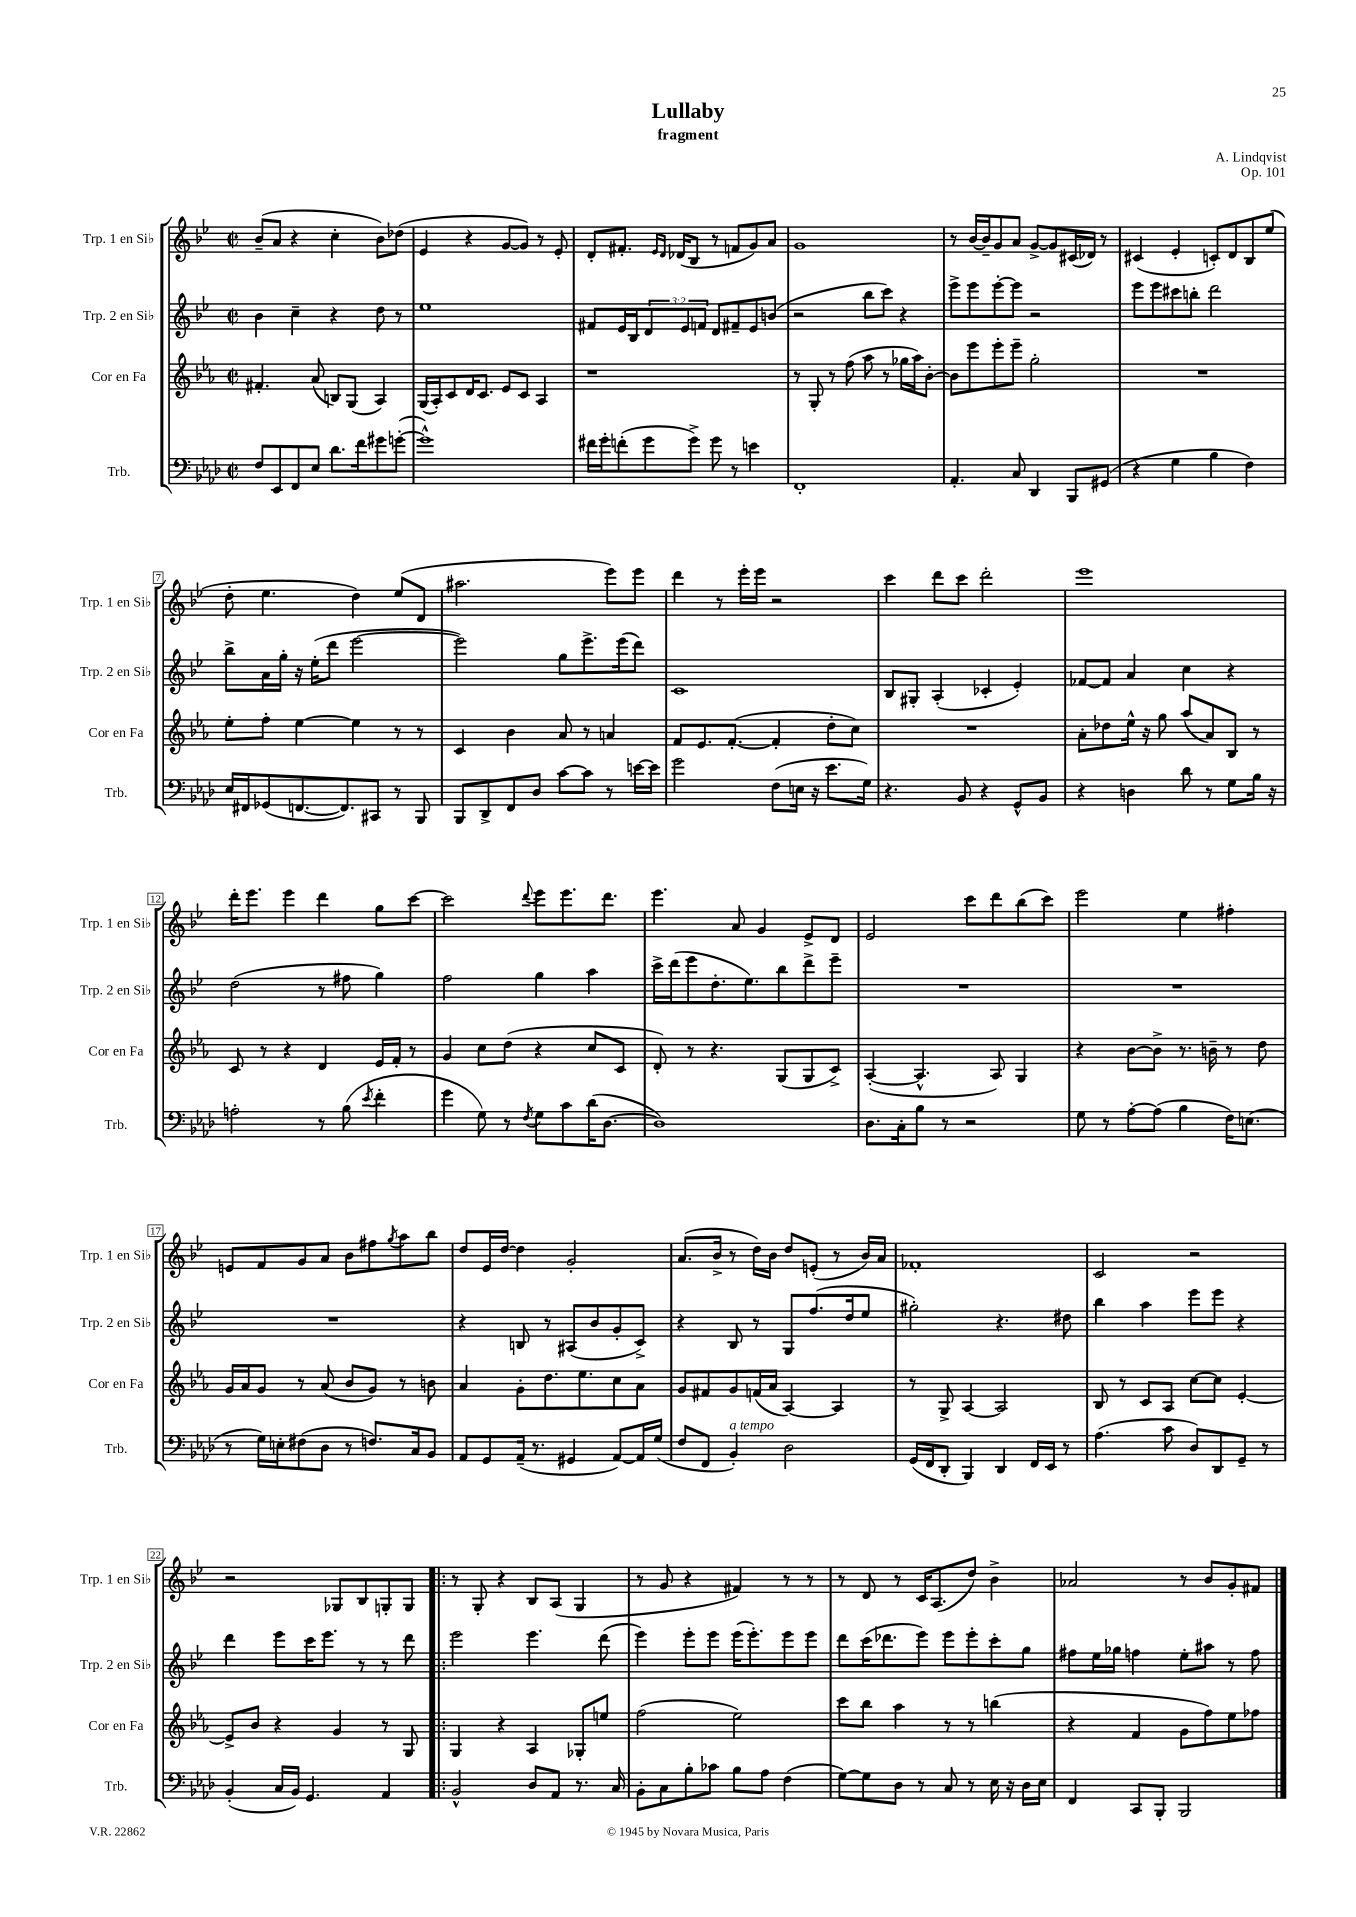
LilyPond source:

\header { title = "Lullaby" composer = "A. Lindqvist" subtitle = "fragment" opus = "Op. 101" }
<<
\new StaffGroup <<
\new Staff = "s0" \with { instrumentName = "Trp. 1 en Sib" shortInstrumentName = "Trp. 1 en Sib" } {
    \clef treble \key bes \major \defaultTimeSignature \time 2/2
    bes'8--( a'8 r4 c''4-. bes'8) des''8( |
    ees'4 r4 g'8~ g'8) r8 ees'8-. |
    d'8-. fis'8.-. \grace { ees'16 d'16 } des'16( bes8 r8 f'8 g'8) a'8 |
    g'1 |
    r8 bes'16~ bes'16-- g'8 a'8 g'8~-> g'8 cis'16( des'16) r8 |
    cis'4( ees'4-. c'8-.) d'8 bes8 ees''8( |
    d''8-. ees''4. d''4) ees''8( d'8 |
    ais''2. ees'''8) ees'''8 |
    d'''4 r8 ees'''16-. ees'''16 r2 |
    c'''4 d'''8 c'''8 d'''2-. |
    ees'''1 |
    d'''16-. ees'''8. ees'''4 d'''4 g''8 c'''8~ |
    c'''2 \appoggiatura { d'''8 } ees'''8 ees'''8. d'''8. |
    ees'''4. a'8 g'4 ees'8-> d'8 |
    ees'2 c'''8 d'''8 bes''8( c'''8) |
    ees'''2 ees''4 fis''4-. |
    e'8 f'8 g'8 a'8 bes'8 fis''8 \acciaccatura { g''8 } a''8 bes''8 |
    d''8 ees'16 d''16~ d''4 g'2-. |
    a'8.( bes'16-> r8 d''16) bes'16 d''8 e'8-.( r8 bes'16) a'16 |
    fes'1-. |
    c'2 r2 |
    r2 ges8 bes8 g8-. g8 |
    \bar ".|:" r8 g8-. r4 bes8 a8( g4 |
    r8 g'8 r4 fis'4) r8 r8 |
    r8 d'8 r8 c'16 a8.( d''8) bes'4-> |
    aes'2 r8 bes'8 g'8-. fis'8 \bar "|." |
}
\new Staff = "s1" \with { instrumentName = "Trp. 2 en Sib" shortInstrumentName = "Trp. 2 en Sib" } {
    \clef treble \key bes \major \defaultTimeSignature \time 2/2 \override Staff.TupletNumber.text = #tuplet-number::calc-fraction-text
    bes'4 c''4-- r4 d''8 r8 |
    ees''1 |
    fis'8 ees'16 bes16 \tuplet 3/2 { d'8 ees'8 f'8 } d'8 fis'8-- ees'8 b'8( |
    r2 bes''8 c'''8) r4 |
    ees'''8-> ees'''8 ees'''8~-. ees'''8 r2 |
    ees'''8 ees'''8 cis'''8 b''8-. d'''2 |
    bes''8-> a'16 g''16-. r16 ees''16-.( d'''8 ees'''2~ |
    ees'''2) g''8 ees'''8.-> ees'''16( d'''8) |
    c'1 |
    bes8 gis8-. a4-.( ces'4-. ees'4-.) |
    fes'8~ fes'8 a'4 c''4 r4 |
    d''2( r8 fis''8 g''4) |
    f''2 g''4 a''4 |
    c'''16-> d'''16( ees'''8 d''8.-. ees''8.) bes''8 d'''8-> ees'''8-- |
    R1 |
    R1 |
    R1 |
    r4 b8 r8 ais8( bes'8 g'8-. c'8->) |
    r4 bes8 r8 g8 f''8.( d''16 ees''8 |
    gis''2-.) r4. dis''8 |
    bes''4 a''4 ees'''8 ees'''8 r4 |
    d'''4 ees'''8 c'''16 ees'''8. r8 r8 d'''8 |
    \bar ".|:" ees'''2 ees'''4. d'''8( |
    ees'''4) ees'''8-. ees'''8 ees'''16( ees'''8.-.) ees'''8 ees'''8 |
    d'''8 c'''16( des'''8. ees'''8) ees'''8 ees'''8-. c'''8-. g''8 |
    fis''8 ees''16 ges''16 f''4 ees''8-. ais''8 r8 f''8 \bar "|." |
}
\new Staff = "s2" \with { instrumentName = "Cor en Fa" shortInstrumentName = "Cor en Fa" } {
    \clef treble \key ees \major \defaultTimeSignature \time 2/2
    fis'4.-. aes'8( b8) g8( aes4) |
    g16( aes16-.) c'8 d'16 c'8. ees'8 c'8 aes4 |
    r1 |
    r8 g8-. r8 f''8( aes''8 r8 ges''16 aes''16) bes'8~-. |
    bes'8 ees'''8 ees'''8-. ees'''8-- g''2-. |
    R1 |
    ees''8-. f''8-. ees''4~ ees''4 r8 r8 |
    c'4 bes'4 aes'8 r8 a'4 |
    f'8 ees'8. f'8.~-.( f'4-. d''8-. c''8) |
    R1 |
    aes'8-. des''8 ees''16-^ r16 g''8 aes''8( aes'8) bes8 r8 |
    c'8 r8 r4 d'4 ees'16 f'16-. r8 |
    g'4 c''8 d''8( r4 c''8 c'8 |
    d'8-.) r8 r4. g8( g8 c'8->) |
    aes4~-.( aes4.-^ aes8) g4 |
    r4 bes'8~ bes'8-> r8. b'16-- r8 d''8 |
    g'16 aes'16 g'8 r8 aes'8( bes'8 g'8) r8 b'8 |
    aes'4 g'8-. d''8. ees''8. c''8 aes'8 |
    g'8 fis'8 g'8 f'16( aes'16 aes4~) aes4 |
    r8 g8-> aes4~ aes2 |
    bes8 r8 c'8 aes8 c''8~ c''8 ees'4~-. |
    ees'8-> bes'8 r4 g'4 r8 g8 |
    \bar ".|:" g4 r4 aes4 ges8-. e''8 |
    f''2( ees''2) |
    c'''8 bes''8 aes''4 r8 r8 b''4( |
    r4 f'4 g'8 f''8) ees''8 fes''8 \bar "|." |
}
\new Staff = "s3" \with { instrumentName = "Trb." shortInstrumentName = "Trb." } {
    \clef bass \key aes \major \defaultTimeSignature \time 2/2
    f8 ees,8 f,8 ees8 des'8. f'16 gis'8 g'8~-.( |
    g'1-^) |
    fis'16 g'16-. f'8-.( g'8 g'8->) g'8 r8 e'4 |
    f,1-. |
    aes,4.-. c8 des,4 bes,,8 gis,8( |
    r4 g4 bes4 f4) |
    ees16 fis,16 ges,8( f,8.~ f,8.) cis,8 r8 bes,,8 |
    bes,,8 des,8-> f,8 des8 c'8~ c'8 r8 e'16~ e'16 |
    g'2 f8( e16 r16 ees'8. g16) |
    r4. bes,8 r4 g,8-^ bes,8 |
    r4 d4 des'8 r8 g8 bes16 r16 |
    a2-. r8 bes8( \acciaccatura { ees'8 } f'4-. |
    g'4 g8) r8 \acciaccatura { f8 } g8 c'8 des'16( des8.~ |
    des1) |
    des8. c16-. bes8 r8 r2 |
    g8 r8 aes8~-. aes8( bes4 f16) e8.( |
    r8 g16) e16-. fis8( des8 r8 f8.) c16 bes,8 |
    aes,8 g,8 aes,16--( r8. gis,4 aes,8~) aes,16 g16( |
    f8 f,8 bes,4-.^\markup { \italic "a tempo" }) des2 |
    g,16( f,16 des,8-. bes,,4) des,4 f,16 ees,16 r8 |
    aes4.( c'8 des8) des,8 g,8-- r8 |
    bes,4-.( c16 bes,16) g,4. aes,4 |
    \bar ".|:" bes,2-^ des8 aes,8 r8. c16 |
    bes,8-. c8 bes8-. ces'8 bes8 aes8 f4( |
    g8~) g8 des8 r8 c8 r8 ees16 r16 des16 ees16 |
    f,4 c,8 bes,,8-. bes,,2 \bar "|." |
}
>>
>>
\layout { \context { \Score \override BarNumber.stencil = #(make-stencil-boxer 0.1 0.3 ly:text-interface::print) } }
